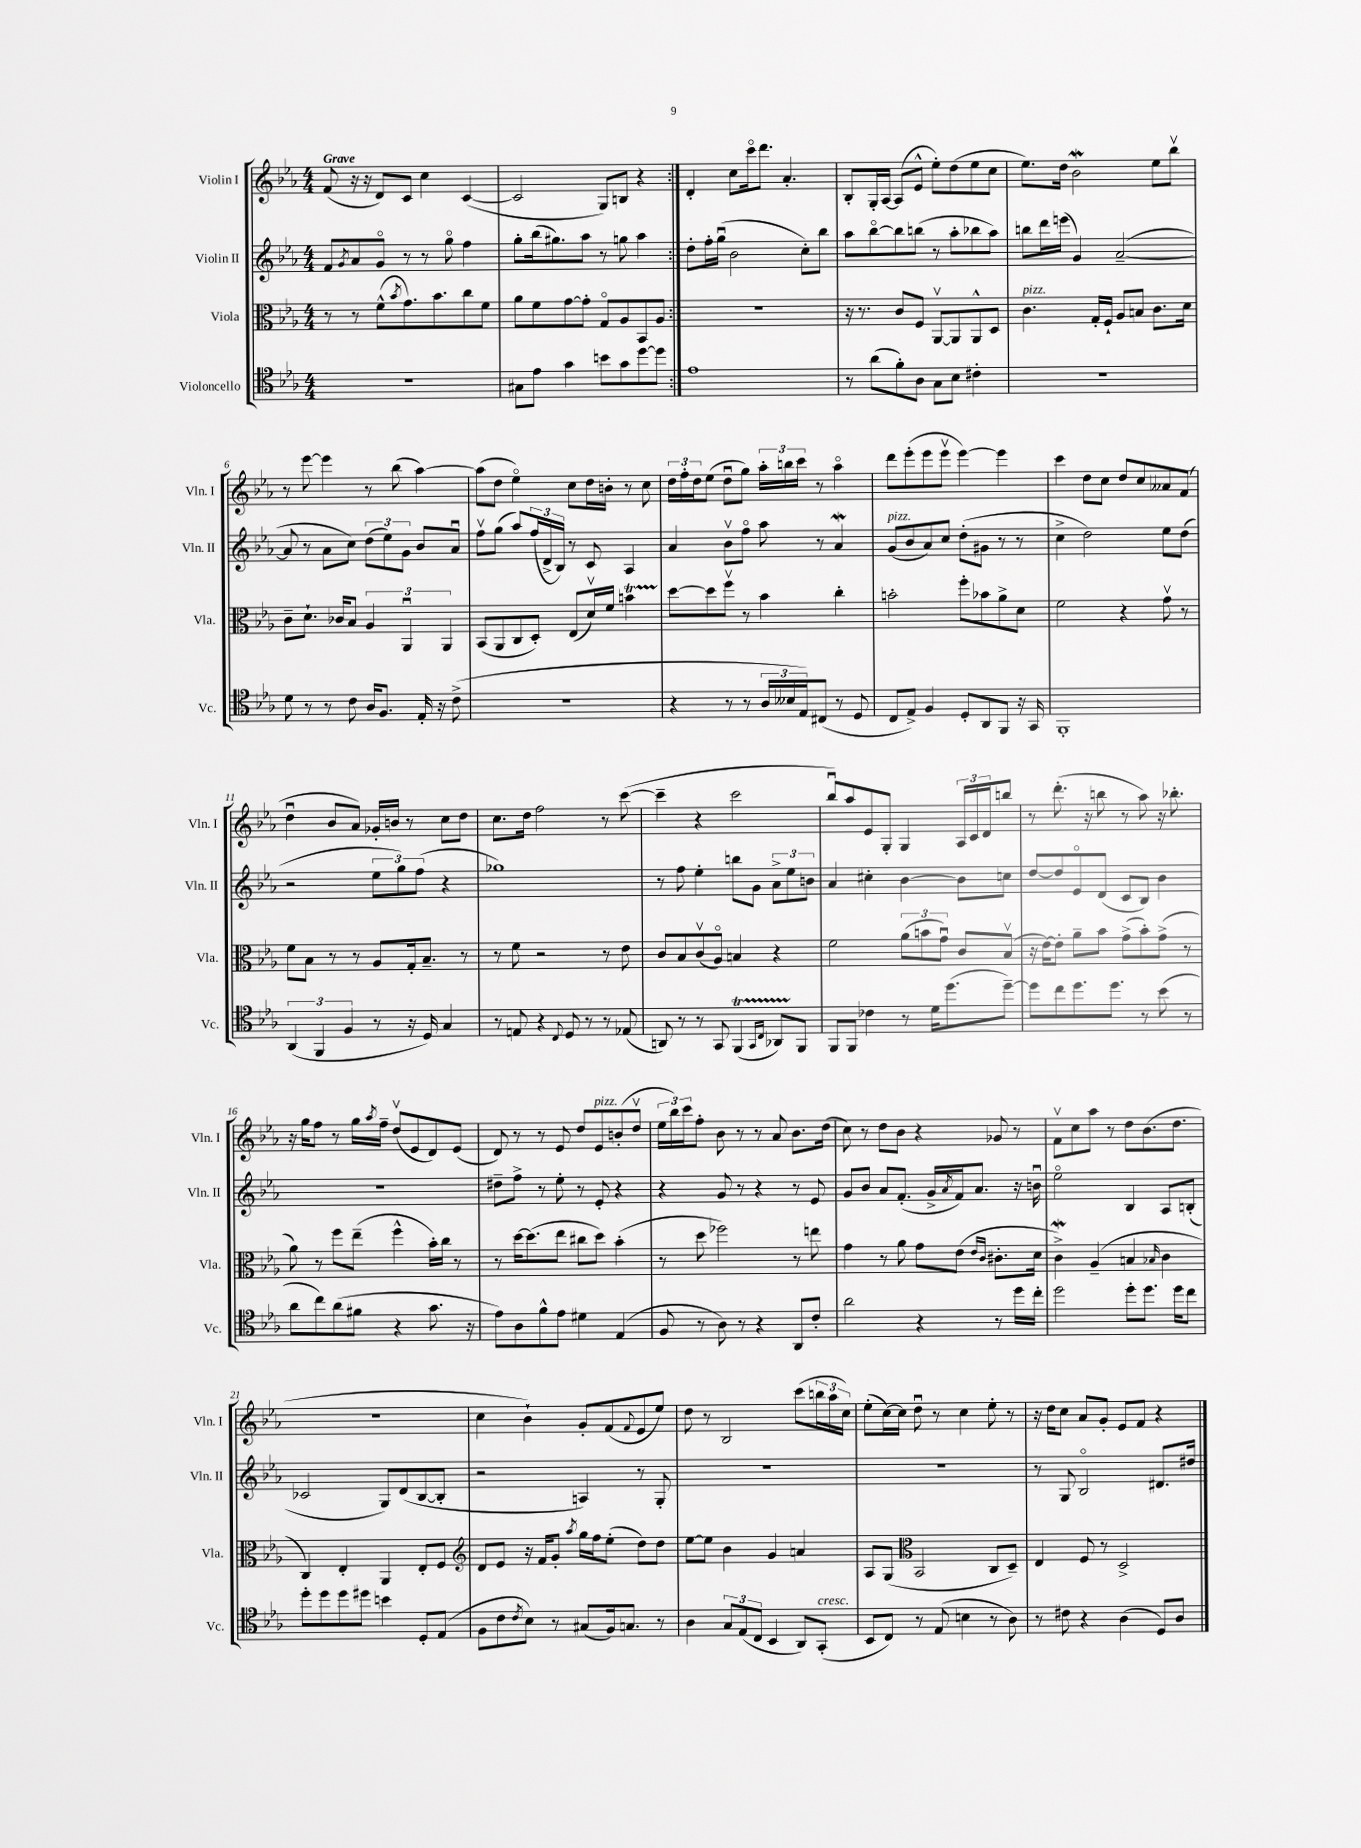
<<
\new StaffGroup <<
\new Staff = "s0" \with { instrumentName = "Violin I" shortInstrumentName = "Vln. I" } {
    \clef treble \key ees \major \numericTimeSignature \time 4/4 \tempo "Grave"
    \repeat volta 2 { f'8( r16 r16 d'8) c'8 c''4 c'4~( |
    c'2 g8) b8 r4 | }
    d'4-. c''8 c'''16\flageolet d'''8. aes'4.-. |
    bes8-. g16-. aes16~ aes8( ees'8-^ ees''8-.) d''8( ees''8 c''8 |
    ees''8.) d''16 bes'2\mordent ees''8 bes''8\upbow |
    r8 ees'''8~ ees'''4 r8 bes''8( aes''4~) |
    aes''8( d''8 ees''4\flageolet) c''8 d''16 b'16-. r8 c''8 |
    \tuplet 3/2 { d''16 f''16-. d''16 } ees''8( d''8\downbow g''8) \tuplet 3/2 { aes''16-. b''16 c'''16 } r8 aes''4\flageolet |
    d'''8 ees'''8-.( ees'''8 ees'''8\upbow ees'''4~) ees'''4 |
    c'''4 d''8 c''8 d''8 c''8 aeses'8 f'8( |
    d''4\downbow bes'8 aes'8) ges'16-. b'16 r8 c''8 d''8 |
    c''8. d''16 f''2 r8 c'''8~( |
    c'''4-- r4 c'''2 |
    bes''8\downbow) aes''8 ees'8 g8-. g4 \tuplet 3/2 { aes16 c'16 d'16 } b''8 |
    r8 d'''8.-.( r16 b''8 r8 aes''8) r16 bes''8.-. |
    r16 g''16 f''8 r8 g''16 \acciaccatura { aes''8 } f''16-- d''8\upbow( ees'8 d'8) ees'8( |
    d'8) r8 r8 ees'8 d''8 ees'8^\markup { \italic "pizz." } b'8-.( d''8\upbow |
    \tuplet 3/2 { ees''16 bes''16) c'''16 } f''8-. bes'8 r8 r8 aes'8 bes'8. d''16( |
    c''8) r8 d''8 bes'8 r4 ges'8 r8 |
    f'8\upbow c''8 aes''8 r8 d''8 bes'8.( d''8. |
    r1 |
    c''4 bes'4-!) g'8-. f'8( \appoggiatura { f'8 } ees'8 ees''8) |
    d''8 r8 bes2 c'''8( \tuplet 3/2 { b''16 aes''16 c''16) } |
    ees''8-.( c''16~) c''16 d''8\downbow r8 c''4 ees''8-. r8 |
    r16 d''16 c''8 aes'8 g'8-. ees'8 f'8 r4 \bar "|." |
}
\new Staff = "s1" \with { instrumentName = "Violin II" shortInstrumentName = "Vln. II" } {
    \clef treble \key ees \major \numericTimeSignature \time 4/4
    \repeat volta 2 { f'8 \acciaccatura { g'8 } aes'8 g'8\flageolet r8 r8 g''8\flageolet f''4 |
    g''8-. bes''16( gis''8.) aes''8 r8 g''8 aes''4 | }
    d''8-. f''16-. g''16\downbow( bes'2 c''8-.) bes''8 |
    aes''8 bes''8~\flageolet bes''8 b''8( r8 aes''8-. bes''8 aes''8) |
    b''8 d'''16 e'''16( g'4) aes'2~--( |
    aes'8 r8 aes'8 c''8) \tuplet 3/2 { d''8( ees''8) g'8 } bes'8 aes'8\downbow |
    f''8\upbow g''8( aes''8) \tuplet 3/2 { f''16( d'16-> bes16) } r8 c'8 aes4 |
    aes'4 bes'8\upbow f''8\flageolet aes''8 r8 aes'4\mordent |
    g'8^\markup { \italic "pizz." }( bes'8 aes'8) c''8 d''8-.( gis'8 r8 r8 |
    c''4-> d''2) ees''8 d''8( |
    r2 \tuplet 3/2 { ees''8 g''8) f''8( } r4 |
    ges''1) |
    r8 f''8 ees''4-. b''8 g'8 \tuplet 3/2 { aes'8-> ees''8 b'8 } |
    aes'4 cis''4-. bes'4~ bes'8 c''8 |
    d''8~ d''8 ees'8\flageolet d'8( c'8 bes8) bes'4 |
    r1 |
    dis''8-- f''8-> r8 ees''8-. r8 ees'8-. r4 |
    r4 g'8 r8 r4 r8 ees'8 |
    g'8 bes'8 aes'8 f'8.-.( g'16-> \acciaccatura { aes'8 } f'16) aes'8. r16 b'16\downbow |
    ees''2\flageolet bes4 aes8 b8-.( |
    ces'2 g8) d'8( bes8~ bes8-. |
    r2 a4) r8 g8-. |
    R1 |
    R1 |
    r8 g8 bes2\flageolet dis'8. dis''16 \bar "|." |
}
\new Staff = "s2" \with { instrumentName = "Viola" shortInstrumentName = "Vla." } {
    \clef alto \key ees \major \numericTimeSignature \time 4/4
    \repeat volta 2 { r8 r8 f'8-^( \acciaccatura { bes'8 } g'8.) bes'8. c''8 f'8 |
    aes'8 f'8 g'8~ g'8-. g8\flageolet aes8 bes,8 aes8 | }
    R1 |
    r16 r8. c'8 f8 aes,8~\upbow aes,8 aes,8-^ d8 |
    c'4.^\markup { \italic "pizz." } g16-. f16-! aes8 b8 c'8. d'16 |
    c'8-- d'8.-! ces'16 bes8 \tuplet 3/2 { aes4 aes,4\downbow aes,4 } |
    bes,8( aes,8 c8 d8-.) ees8( d'16\upbow) f'16 b'4\startTrillSpan |
    d''8~\stopTrillSpan d''8 f''8\upbow r8 bes'4 c''4-. |
    b'2-. f''8-. bes'8 aes'8-> d'8 |
    f'2 r4 g'8\upbow r8 |
    f'8 bes8 r8 r8 aes8 g16-. bes8.-- r8 |
    r8 f'8 r2 r8 ees'8 |
    c'8 bes8 c'8\upbow( aes8\flageolet) b4 r4 |
    f'2 \tuplet 3/2 { aes'8( b'8 g'8\downbow) } c'8 bes8\upbow( |
    r16 ees'16~) ees'8-. aes'8-- bes'8 g'8->( bes'8-.) g'8->( r8 |
    aes'8) r8 f''8 ees''8--( f''4-^ bes'16-.) c''16 r8 |
    r8 d''16~ d''8.( ees''8 cis''8 d''8) bes'4-.( |
    r8 d''8 fes''2) r8 e''8 |
    g'4 r8 aes'8 g'8 ees'8( \grace { ees'16 c'16 } cis'8.-. d'16 |
    c'4->\mordent) aes4--( b4 \grace { bes16 } c'4 |
    c4) ees4-. aes,4 ees8-. f8 |
    \clef treble d'8 ees'8 r16 f'16 g'8-. \acciaccatura { aes''8 } g''16 f''16 ees''8-.( d''8) d''8 |
    ees''8~ ees''8 bes'4 g'4 a'4 |
    aes8 g8( \clef alto bes,2 c8 d8--) |
    ees4 f8 r8 d2-> \bar "|." |
}
\new Staff = "s3" \with { instrumentName = "Violoncello" shortInstrumentName = "Vc." } {
    \clef tenor \key ees \major \numericTimeSignature \time 4/4
    \repeat volta 2 { R1 |
    gis8 ees'8 g'4 b'8 g'8 d''8~ d''8 | }
    ees'1 |
    r8 aes'8( f'8-.) aes8 g8 bes8 cis'4-. |
    R1 |
    d'8 r8 r8 c'8 aes16 f8. ees16-. r16 c'8->( |
    R1 |
    r4 r8 r8 \tuplet 3/2 { aes16 beses16 ees16) } cis8( r8 d8 |
    c8 ees8->) f4 d8-. aes,8 f,8 r16 g,16 |
    f,1-. |
    \tuplet 3/2 { aes,4( f,4 f4 } r8 r16 d16) g4 |
    r8 e8 r4 \appoggiatura { c8 } d8 r8 r8 ees8( |
    a,8) r8 r8 g,8 f,4\startTrillSpan( \grace { g,16 c16 } aes,8) f,8\stopTrillSpan |
    f,8 f,8 ces'4 r8 d'16 d''8.( d''8~--) |
    d''8 c''8 d''8. d''8. r8 bes'8( r8 |
    aes'8 c''8) aes'8( fis'8 r4 g'8. r16 |
    ees'8) aes8 f'8-^ ees'8 dis'4 ees4( |
    f8 r8 aes8) r8 r4 aes,8 c'8-. |
    aes'2 r4 r8 d''16 c''16-. |
    d''2 d''8-. d''8. d''16 c''8 |
    d''8-. d''8 d''8 dis''8 b'4 d8-. ees8( |
    f8 c'8 \acciaccatura { c'8 } bes8) r8 gis8( f16) g8. r8 |
    aes4 \tuplet 3/2 { g8 ees8( c8 } bes,4 aes,8) g,8-.^\markup { \italic "cresc." }( |
    bes,8 c8) r8 ees8( b4 r8 aes8) |
    r8 cis'8 r4 aes4( d8) aes8 \bar "|." |
}
>>
>>
